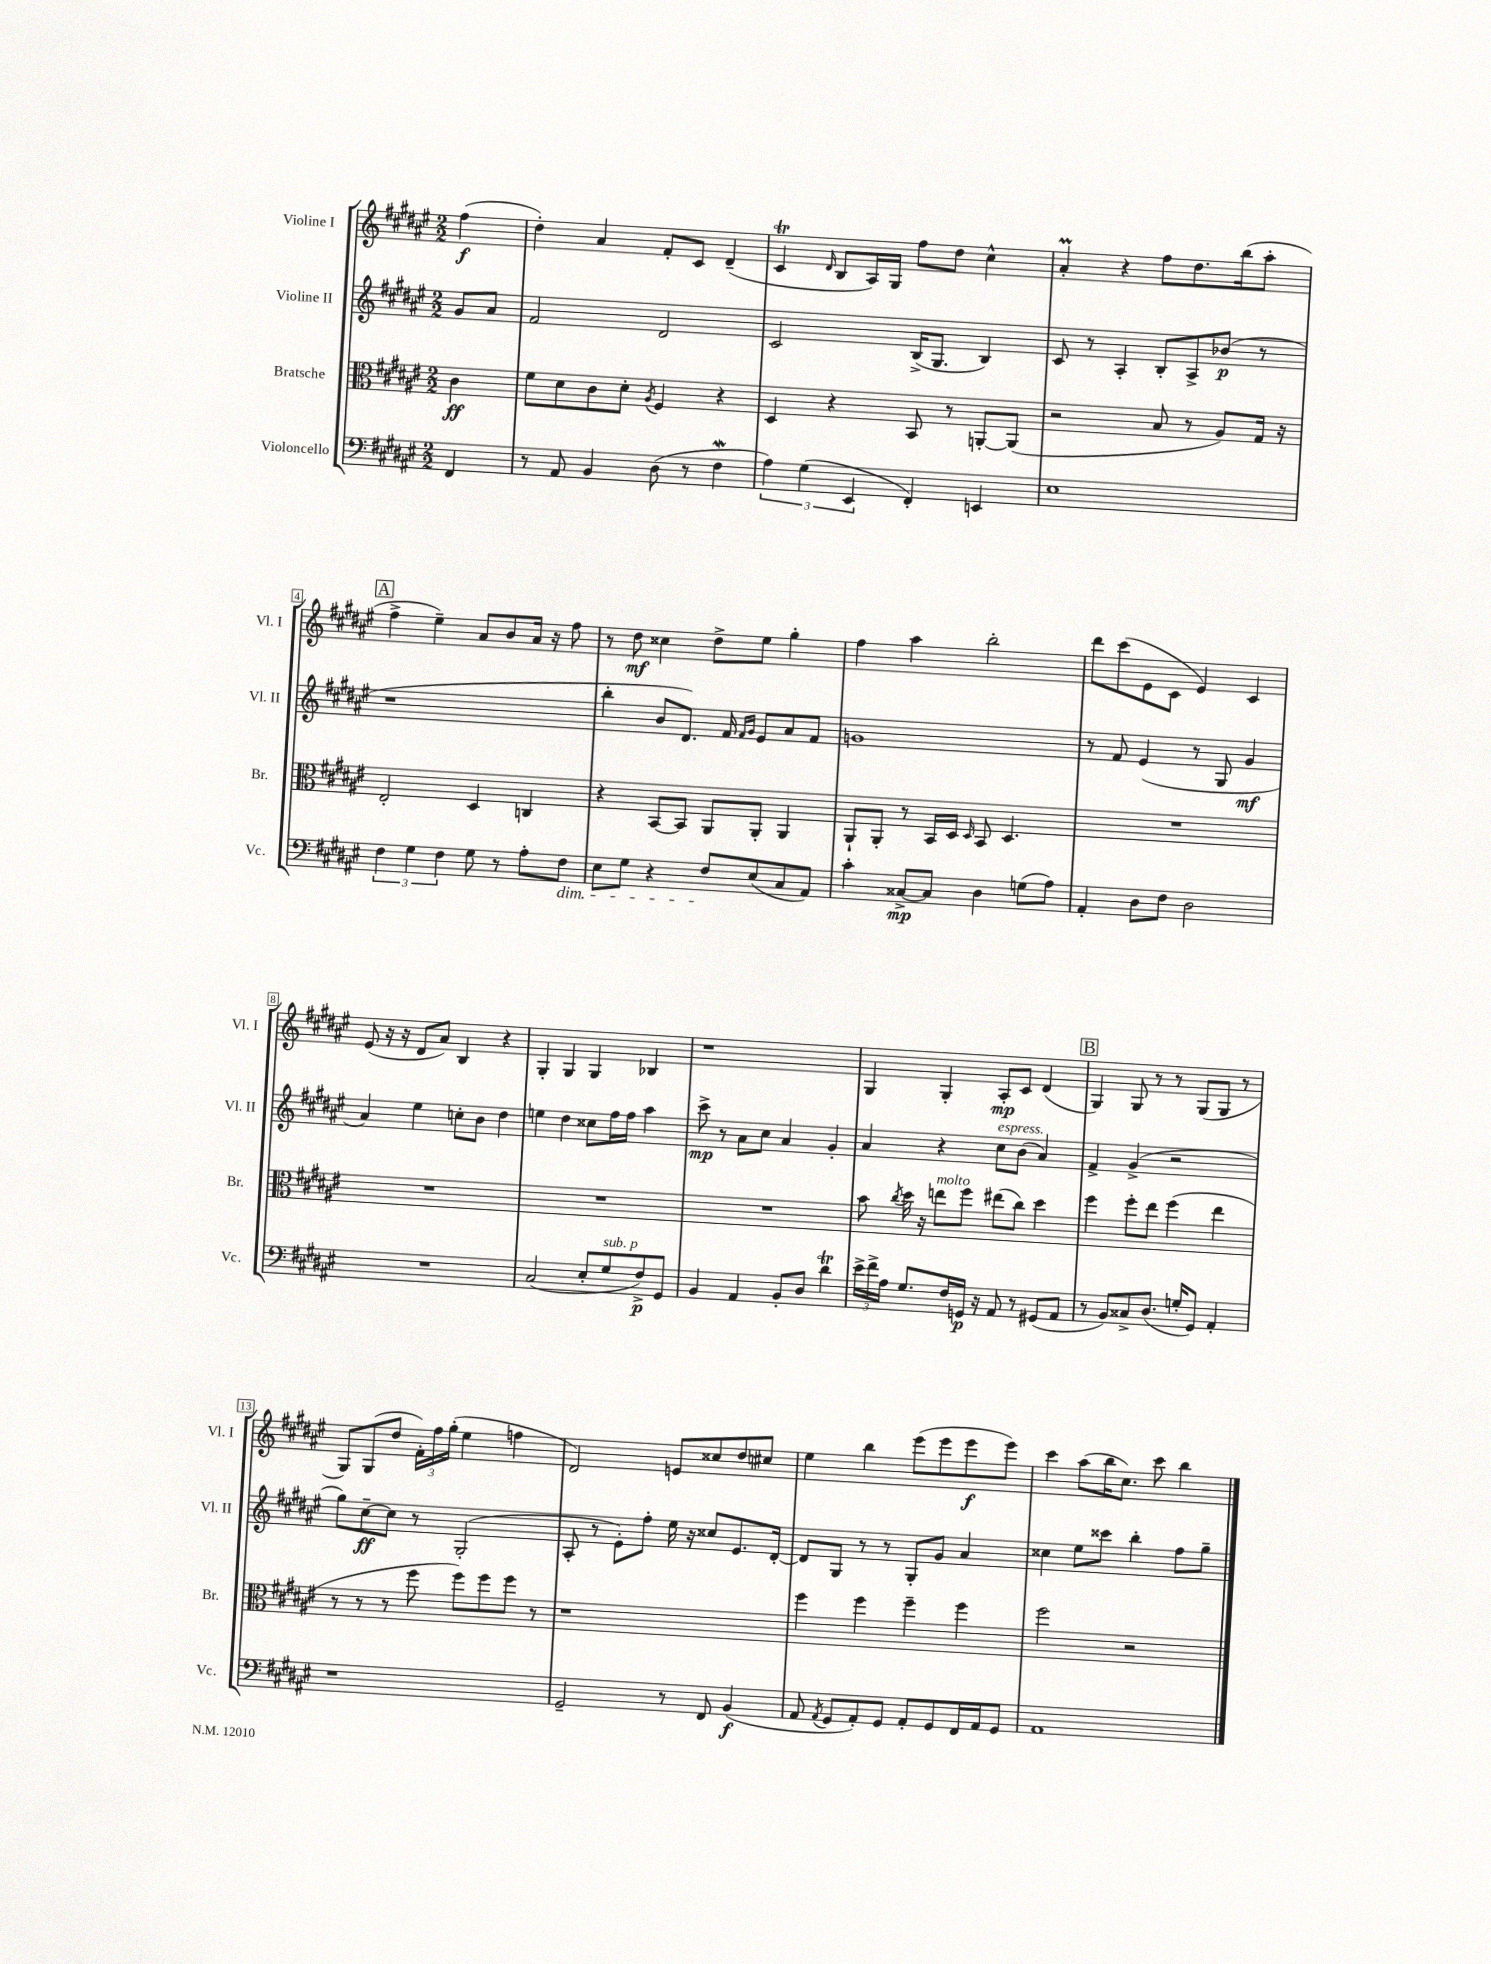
<<
\new StaffGroup <<
\new Staff = "s0" \with { instrumentName = "Violine I" shortInstrumentName = "Vl. I" } {
    \clef treble \key fis \major \numericTimeSignature \time 2/2 \partial 4
    \autoBeamOff fis''4\f( |
    dis''4-.) ais'4 fis'8[-. cis'8] dis'4--( |
    cis'4\trill \grace { dis'16 } b8[ ais16) gis16] fis''8[ dis''8] cis''4-^ |
    ais'4-.\prall r4 fis''8[ dis''8. b''16( ais''8]-. |
    \mark \markup { \box "A" } fis''4-> eis''4--) ais'8[ b'8 ais'16] r16 fis''8 |
    r8 dis''8\mf cisis''4 dis''8[-> eis''8] gis''4-. |
    fis''4 ais''4 b''2-. |
    dis'''8[ cis'''8( eis'8 cis'8] eis'4) cis'4 |
    eis'8( r16 r16 dis'8[ ais'8]) b4 r4 |
    gis4-. gis4 gis4 bes4 |
    r1 |
    gis4 gis4-. ais8[-.\mp cis'8] dis'4( |
    \mark \markup { \box "B" } gis4) gis8 r8 r8 gis8[( gis8] r8 |
    gis8[) gis8( dis''8] \tuplet 3/2 { fis'16[-.) fis''16 gis''16]-.( } eis''4 f''4 |
    dis'2) e'8[ cisis''8 dis''8 cis''8] |
    eis''4 b''4 eis'''8[( eis'''8 eis'''8\f eis'''8]) |
    cis'''4 ais''8[( b''16 cis''8.]) cis'''8 b''4 \bar "|." |
}
\new Staff = "s1" \with { instrumentName = "Violine II" shortInstrumentName = "Vl. II" } {
    \clef treble \key fis \major \numericTimeSignature \time 2/2 \partial 4
    \autoBeamOff gis'8[ ais'8] |
    fis'2 dis'2 |
    cis'2 b16[->( gis8.] b4) |
    cis'8 r8 ais4-. b8[-. ais8-> bes'8]\p( r8 |
    \mark \markup { \box "A" } r1 |
    b''4-. b'8[ dis'8.]) fis'16 \grace { fis'16[ gis'16] } eis'8[ ais'8 fis'8] |
    g'1 |
    r8 fis'8 eis'4( r8 gis8 gis'4\mf |
    ais'4) eis''4 c''8[-. b'8] dis''4 |
    e''4 dis''4 cisis''8[ fis''16 fis''16] ais''4 |
    cis'''8->\mp r8 ais'8[ cis''8] ais'4 gis'4-. |
    ais'4 r4 cis''8[^\markup { \italic "espress." } b'8]( ais'4) |
    \mark \markup { \box "B" } fis'4-> gis'4->( r2 |
    gis''8[) cis''8~--\ff cis''8] r8 gis2-.( |
    ais8-. r8 eis'8[-.) fis''8]-. eis''16 r16 cisis''8[ eis'8. dis'16]~-. |
    dis'8[ gis8] r8 r8 gis8[-. gis'8] ais'4 |
    cisis''4 eis''8[ cisis'''8] b''4-. fis''8[ gis''8]-- \bar "|." |
}
\new Staff = "s2" \with { instrumentName = "Bratsche" shortInstrumentName = "Br." } {
    \clef alto \key fis \major \numericTimeSignature \time 2/2 \partial 4
    \autoBeamOff cis'4\ff |
    fis'8[ dis'8 cis'8 dis'8]-. \acciaccatura { ais8 } fis4 r4 |
    dis4 r4 b,8 r8 a,8[~-. a,8]( |
    r2 b8 r8 ais8[) gis16] r16 |
    \mark \markup { \box "A" } eis2-. dis4 c4 |
    r4 b,8[~ b,8] ais,8[ ais,8]-. ais,4 |
    ais,8[-! ais,8]-. r8 b,16[ dis16] \grace { dis16 } b,8 dis4. |
    R1 |
    R1 |
    R1 |
    R1 |
    b'8 \acciaccatura { cis''8 } dis''16 r16 e''8[^\markup { \italic "molto" } fis''8] eis''8[( cis''8]) dis''4 |
    \mark \markup { \box "B" } fis''4 fis''8[-. eis''8] fis''4( eis''4 |
    r8 r8 r8 fis''8 fis''8[) fis''8 fis''8] r8 |
    r1 |
    fis''4 fis''4 fis''4-- fis''4 |
    fis''2 r2 \bar "|." |
}
\new Staff = "s3" \with { instrumentName = "Violoncello" shortInstrumentName = "Vc." } {
    \clef bass \key fis \major \numericTimeSignature \time 2/2 \partial 4
    \autoBeamOff fis,4 |
    r8 ais,8 b,4 dis8( r8 fis4\mordent |
    \tuplet 3/2 { ais4) gis4( eis,4 } fis,4-.) e,4 |
    eis1 |
    \mark \markup { \box "A" } \tuplet 3/2 { fis4 gis4 fis4 } gis8 r8 ais8[-. fis8]\dim |
    eis8[ gis8] r4 fis8[\! eis8( cis8 ais,8]) |
    cis'4-. cisis8[~->\mp cisis8] dis4 g8[( ais8]) |
    ais,4-. dis8[ fis8] dis2 |
    R1 |
    cis2( eis8[-. gis8^\markup { \italic "sub. p" } fis8->\p) gis,8] |
    b,4 ais,4 b,8[-. dis8] dis'4\trill |
    \tuplet 3/2 { eis'16[-> fis'16-> ais16] } gis8.[ fis16 g,16]\p r16 ais,8 r8 gis,8[( ais,8] |
    \mark \markup { \box "B" } r8 b,8[) cisis8-> dis8.]( g16[-. gis,8]) ais,4-. |
    r1 |
    gis,2-- r8 fis,8 b,4\f( |
    ais,8 \acciaccatura { ais,8 } gis,8[ ais,8-.) gis,8] ais,8[-. gis,8 fis,16 ais,16 gis,8] |
    ais,1 \bar "|." |
}
>>
>>
\layout { \context { \Score \override BarNumber.stencil = #(make-stencil-boxer 0.1 0.3 ly:text-interface::print) } }
